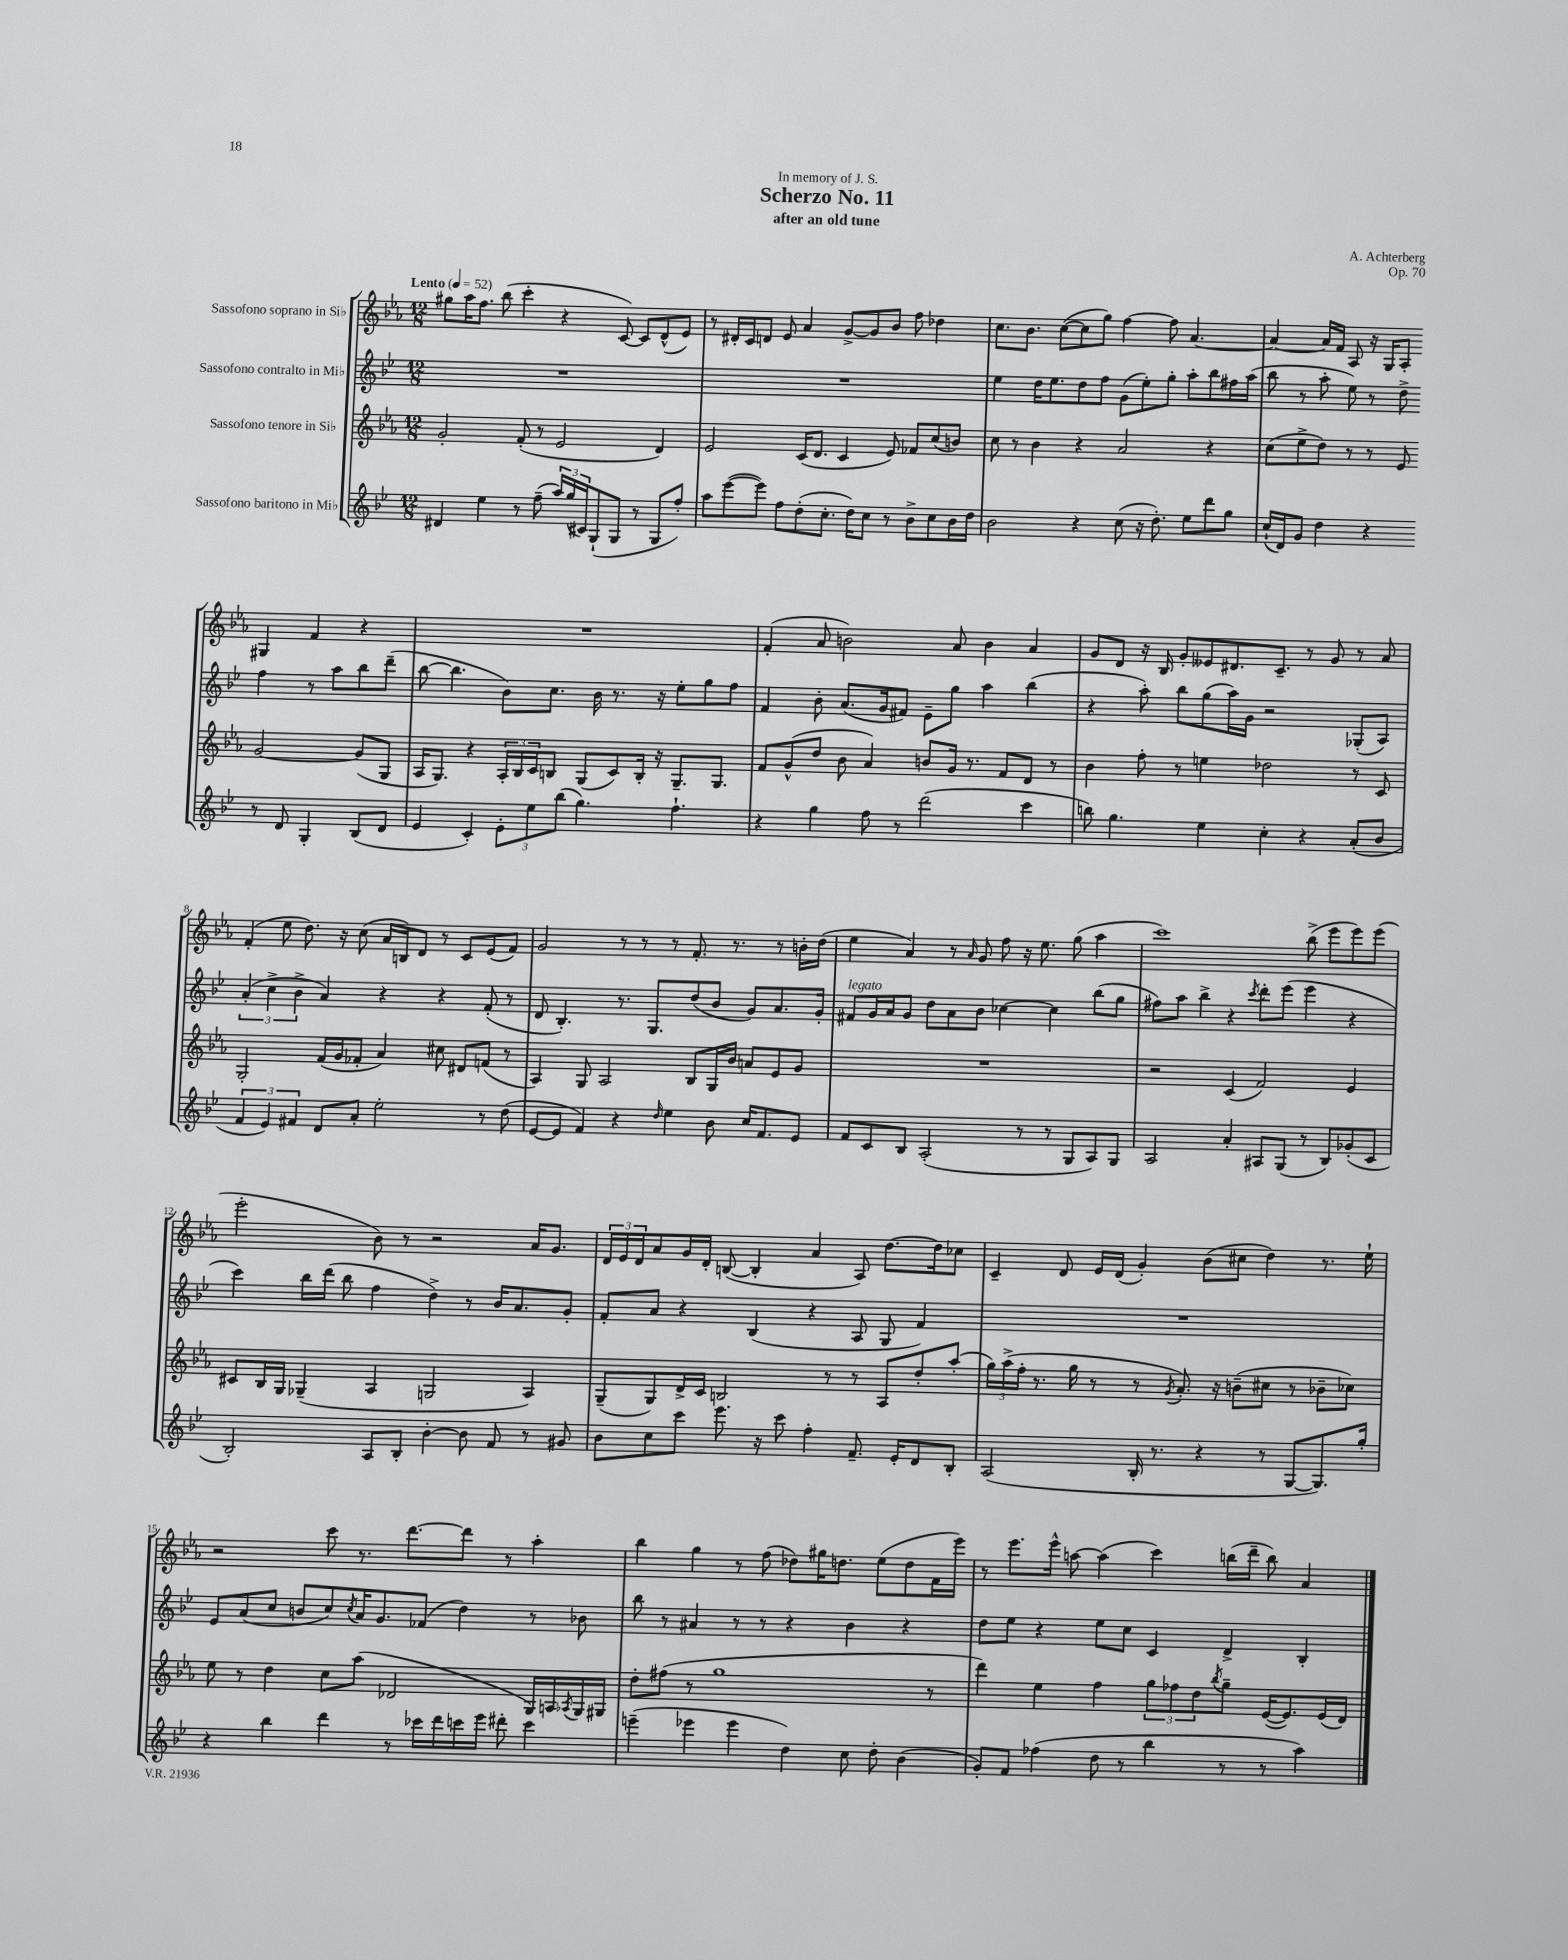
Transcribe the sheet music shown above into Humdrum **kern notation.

**kern	**kern	**kern	**kern
*part4	*part3	*part2	*part1
*staff4	*staff3	*staff2	*staff1
*I"Sassofono baritono in Mi♭	*I"Sassofono tenore in Si♭	*I"Sassofono contralto in Mi♭	*I"Sassofono soprano in Si♭
*clefG2	*clefG2	*clefG2	*clefG2
*k[b-e-]	*k[b-e-a-]	*k[b-e-]	*k[b-e-a-]
*M12/8	*M12/8	*M12/8	*M12/8
*MM52	*MM52	*MM52	*MM52
=1	=1	=1	=1
!	!	!	!LO:TX:a:B:t=Lento
4d#X/	2g'/	1.r	8gg#X\L
.	.	.	16aa-\K
.	.	.	8.ff\J
4ee-\	.	.	.
.	.	.	(8bb-\
8r	(8f'/	.	4ccc'\
(8ff~\	8r	.	.
24aa/LL)	2e-/	.	4r
(24gg/	.	.	.
24c#X/J)	.	.	.
(8G`/	.	.	.
8G/J	.	.	[8c/)
8r	.	.	8c/L]
8G/L	4d/)	.	(8d^^/
8ff'/J)	.	.	8e-/J)
=2	=2	=2	=2
8aa\L	2e-/	1.r	8r
([8eee-\	.	.	16d#X'/LL
.	.	.	16c/J
8eee-\J])	.	.	8dn/J
8ff\L	.	.	8e-/
(8dd'\	(16c/KL	.	4a-/
.	8.d/J	.	.
8.cc'\J	.	.	.
.	4c/	.	[8g^/L
16dd\KL)	.	.	.
8cc\J	.	.	8g/]
8r	8e-/)	.	8b-/J
8b-^\L	8f-X/L	.	8ff\
8cc\	(8cc/	.	4dd-X\
16b-\L	8bn/J)	.	.
16dd\JJ	.	.	.
=3	=3	=3	=3
2b-\	8cc\	4ee-\	8.cc\L
.	8r	.	.
.	.	.	8.b-\J
.	4b-\	16dd\KL	.
.	.	8.ee-\	.
.	.	.	([8cc\L
4r	4r	8dd\	8cc\]
.	.	8ff\J	8gg\J)
(8cc\	2a-/	(8g\L	[4ff\
16r	.	8ee-'\)	.
8.dd'\)	.	.	.
.	.	8gg'\J	8ff\]
8ee-\L	.	8aa'\L	[4.a-/
8ddd\	4r	8bb-\	.
8gg\J	.	16ff#X\L	.
.	.	(16aa\JJ	.
=4	=4	=4	=4
(16cc`/LL	(8cc\L	8bb-\	4a-/_
16d/J)	.	.	.
8g/J	8ee-^\	8r	.
4dd\	8dd\J)	8aa'\	16a-/LL]
.	.	.	16f/JJ
.	8r	8ee-\)	8A-/
4r	8r	8r	16r
.	.	.	16G/KL
.	8e-/	8dd^\	8A-'/J
8r	[2g/	4ff\	4G#X/
8d/	.	.	.
4G'/	.	8r	4f/
.	.	8aa\L	.
(8B-/L	(8g/L]	8bb-\	4r
8d/J	8G/J	(8ddd~\J	.
!!LO:LB:g=z
=5	=5	=5	=5
4e-/	16A-/KL	[8bb-\	1.r
.	8.G/J)	.	.
.	.	4.bb-\]	.
4c'/)	4r	.	.
12e-'\L	24A-'/LL	8b-\L)	.
.	24B-/	.	.
12ee-\	24c/J	.	.
.	8Bn/J	8.cc\J	.
(12bb-\J	.	.	.
4.gg\)	(8G/L	.	.
.	.	16b-\	.
.	8c/)	8.r	.
.	16B'/Jk	.	.
.	16r	16r	.
4.ff`\	8.G~/L	8ee-'\L	.
.	.	8gg\	.
.	8.G/J	.	.
.	.	8ff\J	.
=6	=6	=6	=6
4r	8f/L	4f/	(4f'/
.	(8g^^/	.	.
4gg\	8dd/J	8b-'\	8a-/
.	8b-\	(8.a/L	2bn\)
8ff\	4a-/)	.	.
.	.	16g/k	.
8r	.	8f#X/J)	.
(2ddd\	8bn/L	8e-~\L	.
.	16g/Jk	8gg\J	8a-/
.	8.r	.	.
.	.	4aa\	4b\
.	8f/L	.	.
4ccc\	8d/J	(4bb-\	4a-/
.	8r	.	.
=7	=7	=7	=7
8bbn\)	4b-\	4r	8g/L
4.gg\	.	.	8d/J
.	8ff'\	8aa'\)	16r
.	.	.	16B-/
.	8r	8bb-\L	8g'/L
4ee-\	4een\	(8gg\	8e--X/
.	.	16aa\L)	8.d#X/
.	.	16g\JJ	.
4cc'\	2dd-X\	2r	.
.	.	.	8.c~/J
4r	.	.	8r
.	.	.	8g/
(8a'/L	8r	(8G-X'/L	8r
8b-/J	8c/	8A/J)	8a-/
!!LO:LB:g=z
=8	=8	=8	=8
6f/	2G'/	(6a'/	(4f'/
6e-/)	.	6cc^\	.
.	.	.	8ee-\
6f#X/	.	6b-^\	.
.	.	.	8.dd\)
8d/L	(16f/LL	4a/)	.
.	16g/J	.	16r
8a'/J	8f-X'/J	.	(8cc\
2ee-'\	4a-/)	4r	16a-/LL
.	.	.	16Bn/J)
.	.	.	8d/J
.	8cc#X\	4r	8r
.	8d#X/L	.	8c/L
8r	(8fn/J	(8f'/	(8e-/
(8dd\	8r	8r	8f/J)
=9	=9	=9	=9
[8e-/L	4A-/)	8d/	2g/
8e-/J]	.	4.B-'/)	.
4f/)	8G/	.	.
.	2A-/	.	.
4r	.	8.r	8r
.	.	.	8r
.	.	8.G/L	.
16qqdd/	.	.	.
4ee-\	.	.	8r
.	8B-/L	(8dd/	8.f'/
8b-\	16G/L	8b-/J	.
.	16b-/JJ	.	8.r
16cc/KL	8an/L	8g/L)	.
8.f/	.	.	.
.	8e-/	8.a/	8r
8e-/J	8g/J	.	16bn'\LL
.	.	16g'/Jk	(16dd\JJ
=10	=10	=10	=10
!	!	!LO:TX:a:i:t=legato	!
8f/L	1.r	8f#X/L	4ee-\
8c/	.	16g/L	.
.	.	16a/J	.
8B-/J	.	8g/J	4a-/)
(2A'/	.	8dd\L	.
.	.	8a\	8r
.	.	.	16qqa-/
.	.	8b-\J	8g/
.	.	[4cc-X\	8ff\
8r	.	.	16r
.	.	.	8.ee-\
8r	.	4cc-\]	.
8G/L	.	.	(8gg\
8A/)	.	(8bb-\L	4aa-\
8G/J	.	8gg\J	.
=11	=11	=11	=11
2A/	2r	8ff#X\L)	1ccc)
.	.	8aa\J	.
.	.	4bb-^\	.
4a'/	(4c/	4r	.
.	.	8qccc/	.
8A#X/L	2f/)	8ddd'\L	.
(8G/J	.	(8eee-\J	.
8r	.	4eee-\	(8bb-^\
8B-/L)	.	.	8eee-\L
(8g-X'/	4e-/	4r	8eee-\)
8c/J	.	.	(8eee-\J
!!LO:LB:g=z
=12	=12	=12	=12
2B-'/)	8c#X/L	4ccc\)	2eee-'\
.	16B-/L	.	.
.	16G/JJ	.	.
.	(4G-X~/	16bb-\LL	.
.	.	(16ddd\JJ	.
.	.	8bb-\	.
8A/L	4A-/	4ff\	8b-\)
8B-'/J	.	.	8r
[4b-'\	2Gn/	4dd^\)	2r
8b-\]	.	8r	.
8f/	.	16b-/KL	.
.	.	8.a/	.
8r	4A-/)	.	16a-/KL
.	.	.	8.g/J
8g#X/	.	8g'/J	.
=13	=13	=13	=13
8b-\L	(8G~/L	8f'/L	24d/LL
.	.	.	24e-/
.	.	.	24d/J
8cc\	8G/)	8a/J	8a-/
8ccc\J	16d^/L	4r	16g/L
.	16c/JJ	.	16d'/JJ
8.eee-\	2Bn/	.	([8Bn/
.	.	(4B-/	4B'/]
16r	.	.	.
8ccc\	.	.	.
4ff'\	.	4r	4a-/
.	8r	.	.
8.f~/	8r	8A/	8A-/)
.	8A-/L	8G/	[8.dd\L
16e-'/KL	.	.	.
8d/	8dd'/	4f/)	.
.	.	.	16dd\k]
8B-'/J	(8aa-'/J	.	8cc-X\J
=14	=14	=14	=14
(2A/	24gg\LL)	1.r	4c~/
.	(24aa-^\	.	.
.	24ff'\JJ	.	.
.	8.r	.	.
.	.	.	8d/
.	16gg\	.	.
.	8r	.	16e-/LL
.	.	.	(16d/JJ
16B-'/	8r	.	4g'/)
8.r	.	.	.
.	8qg/	.	.
.	8.a-'/)	.	.
4r	.	.	(8b-\L
.	16r	.	.
.	(8bn~\L	.	8cc#X\J
8r	8cc#X\J	.	4dd\)
[8G/L	8r	.	.
8.G/])	8b-X~\L	.	8.r
.	8cc-X\J)	.	.
16gg'/Jk	.	.	16ee-`\
!!LO:LB:g=z
=15	=15	=15	=15
4r	8ee-\	8e-/L	2r
.	8r	(8a/	.
4bb-\	4dd\	8cc/J	.
.	.	8bn/L	.
4ddd\	8cc\L	8cc/)	8ccc\
.	.	8qcc/	.
.	(8aa-\J	16a/K	8.r
.	.	8.g/	.
8r	2d-X/	.	.
.	.	.	[8.ddd\L
16ccc-X\LL	.	(8f-X/J	.
16ddd\	.	.	.
16cccn\	.	4dd\)	8ddd\J]
16eee-\JJ	.	.	.
8ddd#X'\	.	.	8r
4ccc\	16G/LL)	8r	4aa-'\
.	16An/	.	.
.	8qA-X/	.	.
.	16G/	8b-X\	.
.	16G#X/JJ	.	.
=16	=16	=16	=16
(4eeen~\	8dd'\L	8bb-\	4bb-\
.	(8ff#X\J	8r	.
4eee-X\	8r	4a#X/	4gg\
.	1gg	.	.
4eee-\	.	8r	8r
.	.	8r	(8ff\
4dd\)	.	4r	8dd-X\L)
.	.	.	16gg#X\K
.	.	.	8.ddn\J
8cc\	.	4b-\	.
8dd'\	.	.	(8ee-\L
(4b-\	.	4r	8dd\
.	8r	.	16f\L
.	.	.	16eee-\JJ)
=17	=17	=17	=17
8g'/L)	4ddd\)	8dd\L	8r
8f/J	.	8ee-\J	8.eee-\L
(4ff-X\	4ee-\	4r	.
.	.	.	16eee-^^\Jk
.	.	.	[8aan\
8dd\	4ff\	8ee-\L	(4aa\]
8r	.	8cc\J	.
4bb-\	12gg\L	4c/	4ccc\)
.	12ff-X\	.	.
.	12dd\	.	.
.	8qbb-/	.	.
8r	8gg~\J	4d^/	(16bbn\LL
.	.	.	16ddd~\JJ
8r	([16e-/KL	.	8bb\)
.	8.e-/])	.	.
4aa\)	.	4B-'/	4a-/
.	(16e-/L	.	.
.	16d/JJ)	.	.
==	==	==	==
*-	*-	*-	*-
